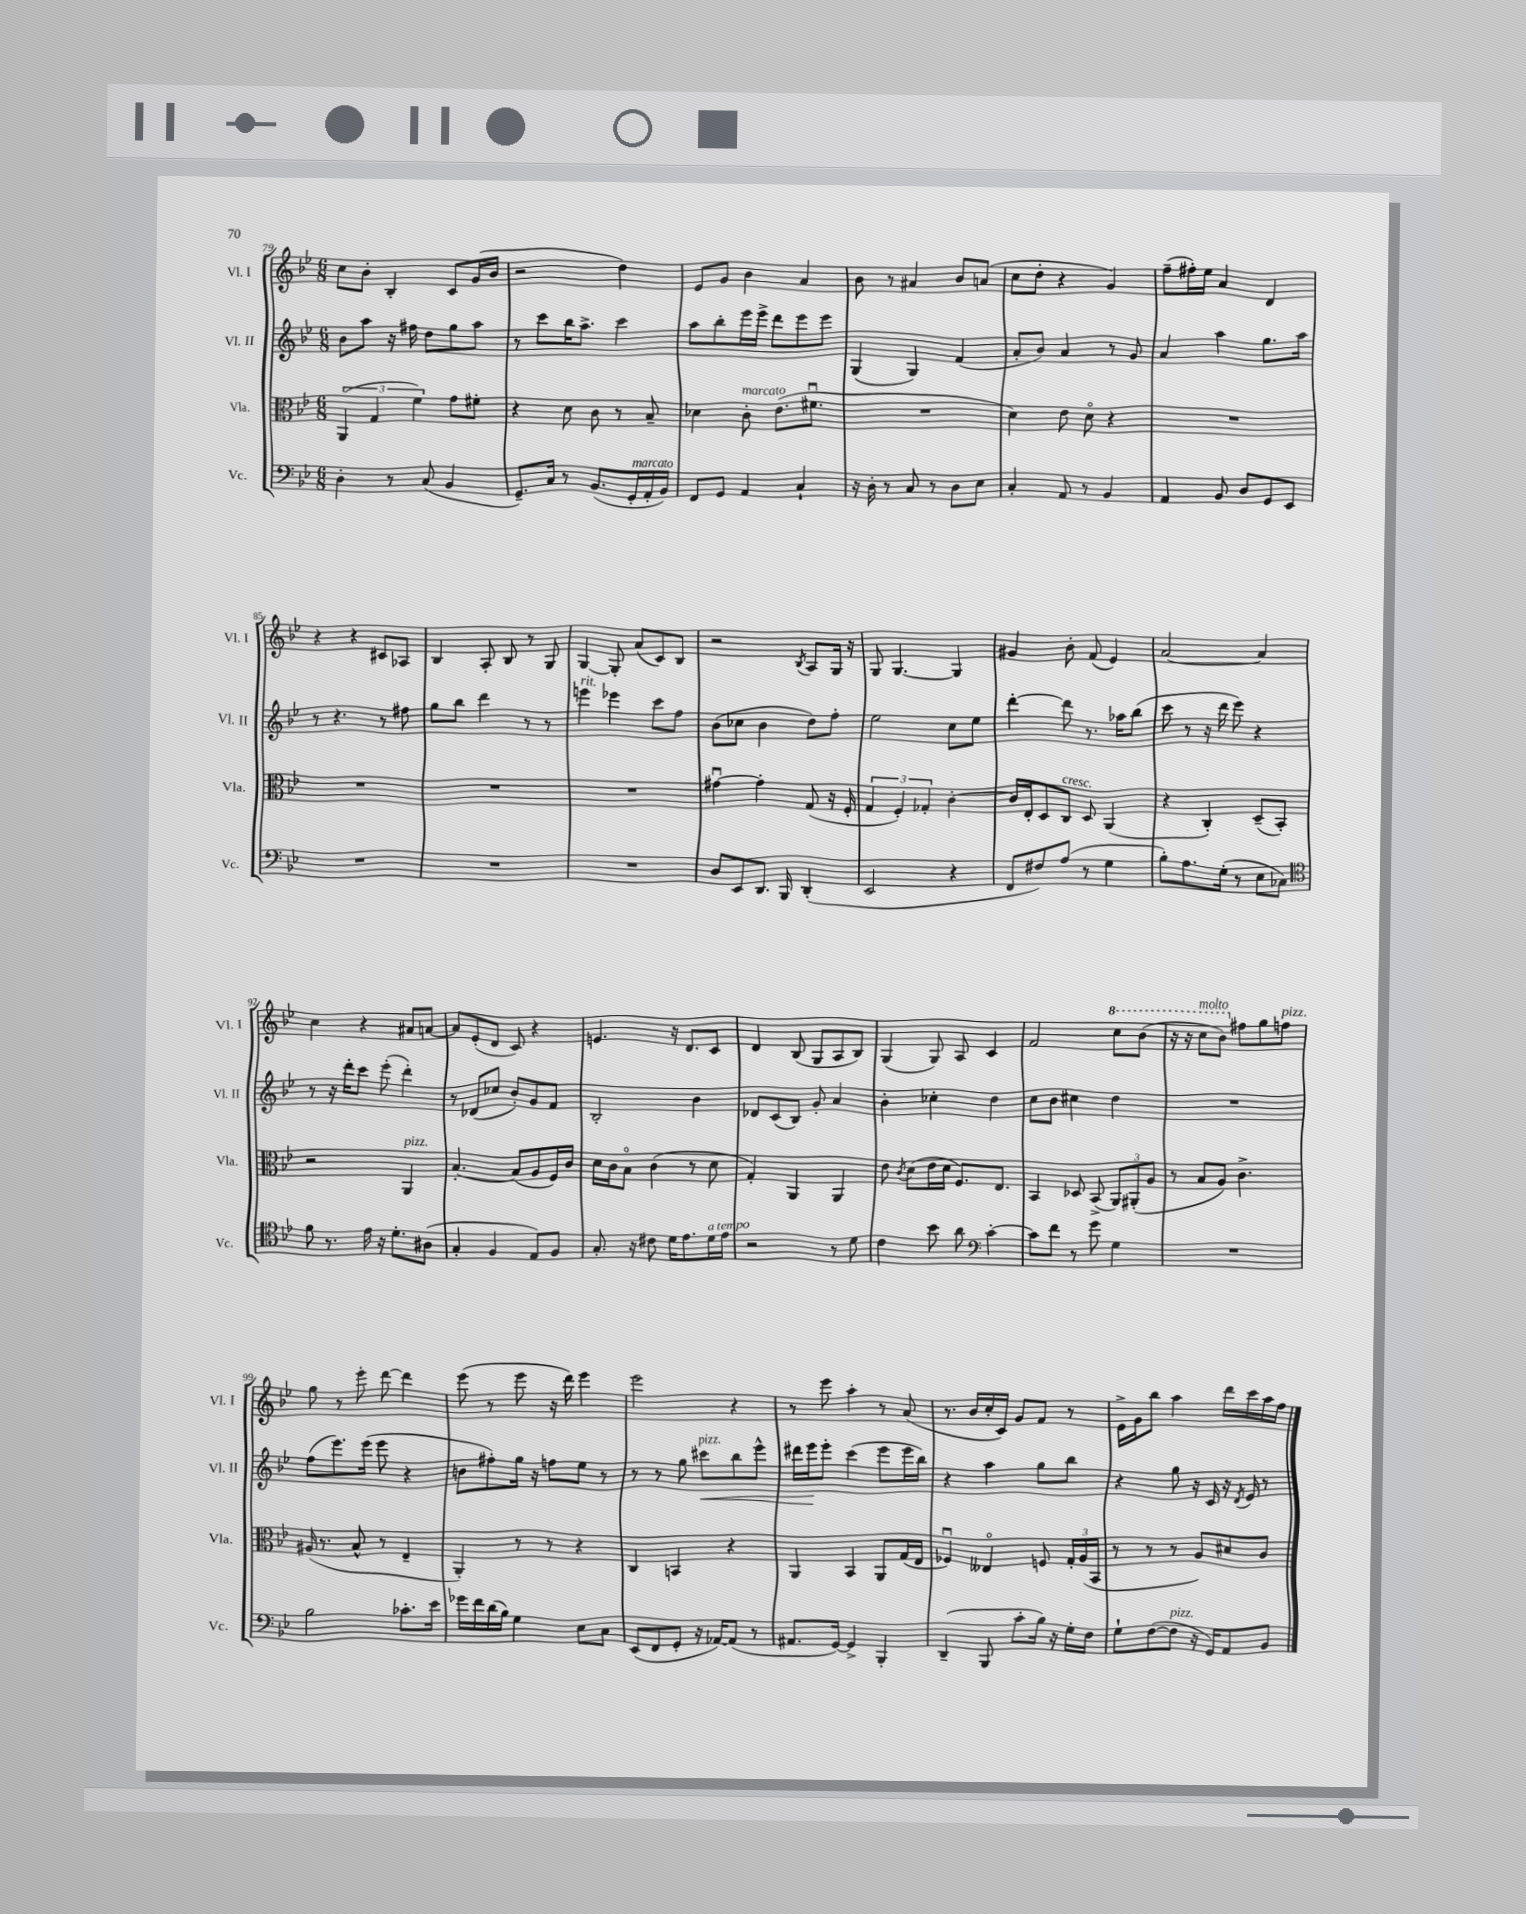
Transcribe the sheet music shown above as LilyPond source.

<<
\new StaffGroup <<
\new Staff = "s0" \with { instrumentName = "Vl. I" shortInstrumentName = "Vl. I" } {
    \clef treble \key bes \major \numericTimeSignature \time 6/8
    \autoBeamOff c''8[ bes'8]-. bes4-. c'8[ g'16( bes'16] |
    r2 d''4) |
    ees'8[ g'8] bes'4 a'4 |
    bes'8 r8 ais'4 bes'8[ a'8]( |
    c''8[ d''8]-. r4 g'4) |
    f''8[--( fis''16-.) ees''16] a'4 d'4 |
    r4 r4 cis'8[ aes8] |
    bes4 a8-. bes8 r8 g8 |
    g4~ g8-. a'8[( c'8) bes8] |
    r2 \acciaccatura { bes8 } a8[ g16] r16 |
    g8 g4.~ g4 |
    gis'4 bes'8-. f'8( ees'4) |
    a'2~ a'4 |
    c''4 r4 ais'8[ a'8]~ |
    a'8[ ees'8-.( d'8] c'8) r4 |
    e'4. r16 d'8.[ c'8] |
    d'4 bes8( g8[ a8 bes8]) |
    g4( g8) a8 c'4 |
    f'2 \ottava #1 c'''8[ bes''8]( |
    r16 r16 c'''8[^\markup { \italic "molto" } bes''8]) \ottava #0 fis''8[ g''8 f''8]^\markup { \italic "pizz." } |
    g''8 r8 ees'''8-. d'''8~ d'''4 |
    ees'''8( r8 ees'''8 r16 d'''16) ees'''4 |
    ees'''2 r4 |
    r8 ees'''8 a''4-. r8 a'8( |
    r8. bes'16[ c''16-. c'16]) g'8[ f'8] r8 |
    ees'16[-> g'16 bes''8] a''4 d'''16[ c'''16 a''16 f''16] \bar "|." |
}
\new Staff = "s1" \with { instrumentName = "Vl. II" shortInstrumentName = "Vl. II" } {
    \clef treble \key bes \major \numericTimeSignature \time 6/8
    \autoBeamOff bes'8[ a''8] r16 fis''16 d''8[ g''8 a''8] |
    r8 c'''8[ bes''16 a''8.]-> c'''4 |
    a''8[ bes''8-. ees'''16 ees'''16]-> d'''8[ ees'''8 ees'''8] |
    g4( g4) f'4( |
    a'8[-. bes'8]) a'4 r8 g'8 |
    a'4 a''4 g''8.[ a''16] |
    r8 r4. r8 fis''8 |
    g''8[ bes''8] d'''4 r8 r8 |
    e'''4^\markup { \italic "rit." } ees'''4 c'''8[ f''8] |
    bes'8[( ces''8] bes'4 d''8[) f''8]-. |
    ees''2 c''8[ ees''8] |
    d'''4~-. d'''8 r8. aes''16[ bes''8]( |
    c'''8 r8 r16 d'''16 ees'''8) r4 |
    r8 r16 d'''16[-. c'''8] ees'''8-.( d'''4-.) |
    r8 des'8[( ces''8] bes'8[-.) g'8 f'8] |
    bes2-. bes'4 |
    des'8[ c'8( bes8]) g'8-. a'4 |
    bes'4-. ces''4-. d''4 |
    c''8[ bes'8] cis''4 d''4 |
    R2. |
    f''8[( ees'''8.) ees'''16]( ees'''8 r4 |
    b'8[ fis''8-.) g''16] r16 f''8[ ees''8] r8 |
    r8 r8 g''8 cis'''8[\<^\markup { \italic "pizz." } bes''8 ees'''8]-^ |
    dis'''16[ ees'''16\! ees'''8]-. c'''4( ees'''8[ ees'''16 bes''16]) |
    r4 a''4 g''8[ bes''8] |
    r4 g''8 r16 c'16 r16 \acciaccatura { d'8 } ees'16 r8 \bar "|." |
}
\new Staff = "s2" \with { instrumentName = "Vla." shortInstrumentName = "Vla." } {
    \clef alto \key bes \major \numericTimeSignature \time 6/8
    \autoBeamOff \tuplet 3/2 { a,4( g4 f'4) } g'8[ fis'8]-. |
    r4 d'8 c'8 r8 bes8-- |
    des'4 c'8-.^\markup { \italic "marcato" } ees'8.[( fis'8.]\downbow |
    R2. |
    d'4) ees'8 d'8\flageolet r4 |
    R2. |
    R2. |
    R2. |
    R2. |
    gis'4~\downbow gis'4-. g8( r16 f16-. |
    \tuplet 3/2 { g4 f4-.) ges4-. } c'4~-. |
    c'16[ ees16-. d8 c8]^\markup { \italic "cresc." } d8 a,4( |
    r4 c4-.) d8[--( bes,8]-.) |
    r2 a,4^\markup { \italic "pizz." } |
    bes4.~-. bes8[( a8 f16) c'16] |
    d'16[ c'16 bes8]\flageolet c'4( r8 d'8 |
    g4-.) a,4 a,4 |
    ees'8 \acciaccatura { c'8 } d'8[( ees'16 d'16] f8.[) ees8.] |
    bes,4 des8 bes,8->( \tuplet 3/2 { a,8[) ais,8-.( a8] } |
    r8 bes8[ a8]) c'4.-> |
    ais16( r8. bes8-^ r8 ees4-- |
    a,4-.) r8 r8 r4 |
    c4 b,4 r4 |
    a,4 bes,4 a,8[ g16( ees16] |
    fes4\downbow) eeses4\flageolet f8 \tuplet 3/2 { g16[-. a16( bes,16] } |
    r8 r8 r8 a8[) dis'8 c'8] \bar "|." |
}
\new Staff = "s3" \with { instrumentName = "Vc." shortInstrumentName = "Vc." } {
    \clef bass \key bes \major \numericTimeSignature \time 6/8
    \autoBeamOff d4-. r8 c8( bes,4 |
    g,8.[--) c16] r8 bes,8.[( g,16-.^\markup { \italic "marcato" } a,16-. bes,16]) |
    f,8[ g,8] a,4 c4-! |
    r16 d16-. r8 c8 r8 d8[ ees8] |
    c4-. a,8 r8 bes,4 |
    a,4 bes,8 d8[ g,8 ees,8] |
    R2. |
    R2. |
    R2. |
    d8[ ees,8 d,8.] bes,,16 d,4-.( |
    ees,2 r4 |
    f,8[ fis8) a8]( r8 g4 |
    bes8[-.) a8. g16]-.( r8 ees8[ ces8]) |
    \clef tenor f'8 r8. ees'16 r16 d'8.[-. ais8]( |
    g4-. f4 ees8[) f8] |
    g8.-. r16 cis'8 d'16[ ees'8. d'16^\markup { \italic "a tempo" } ees'16] |
    r2 r8 d'8 |
    c'4 bes'8 a'8 \clef bass c'4~-. |
    c'8[ f'8] r8 g'8 g4 |
    R2. |
    bes2 ces'8.[-. ees'16] |
    ges'16[ f'16 d'16( bes16]) g4 ees8[ c8] |
    ees,8[( f,8 g,8]-. r16 aes,16[~) aes,8]( r8 |
    ais,8.[ g,16]~) g,4-> bes,,4-. |
    d,4--( bes,,8 c'8[-. bes16]) r16 g16[-. f16] |
    g8[-! f8~( f8]^\markup { \italic "pizz." } r16 g,16[) a,8 bes,8] \bar "|." |
}
>>
>>
\layout { \context { \Score currentBarNumber = #79 } }
